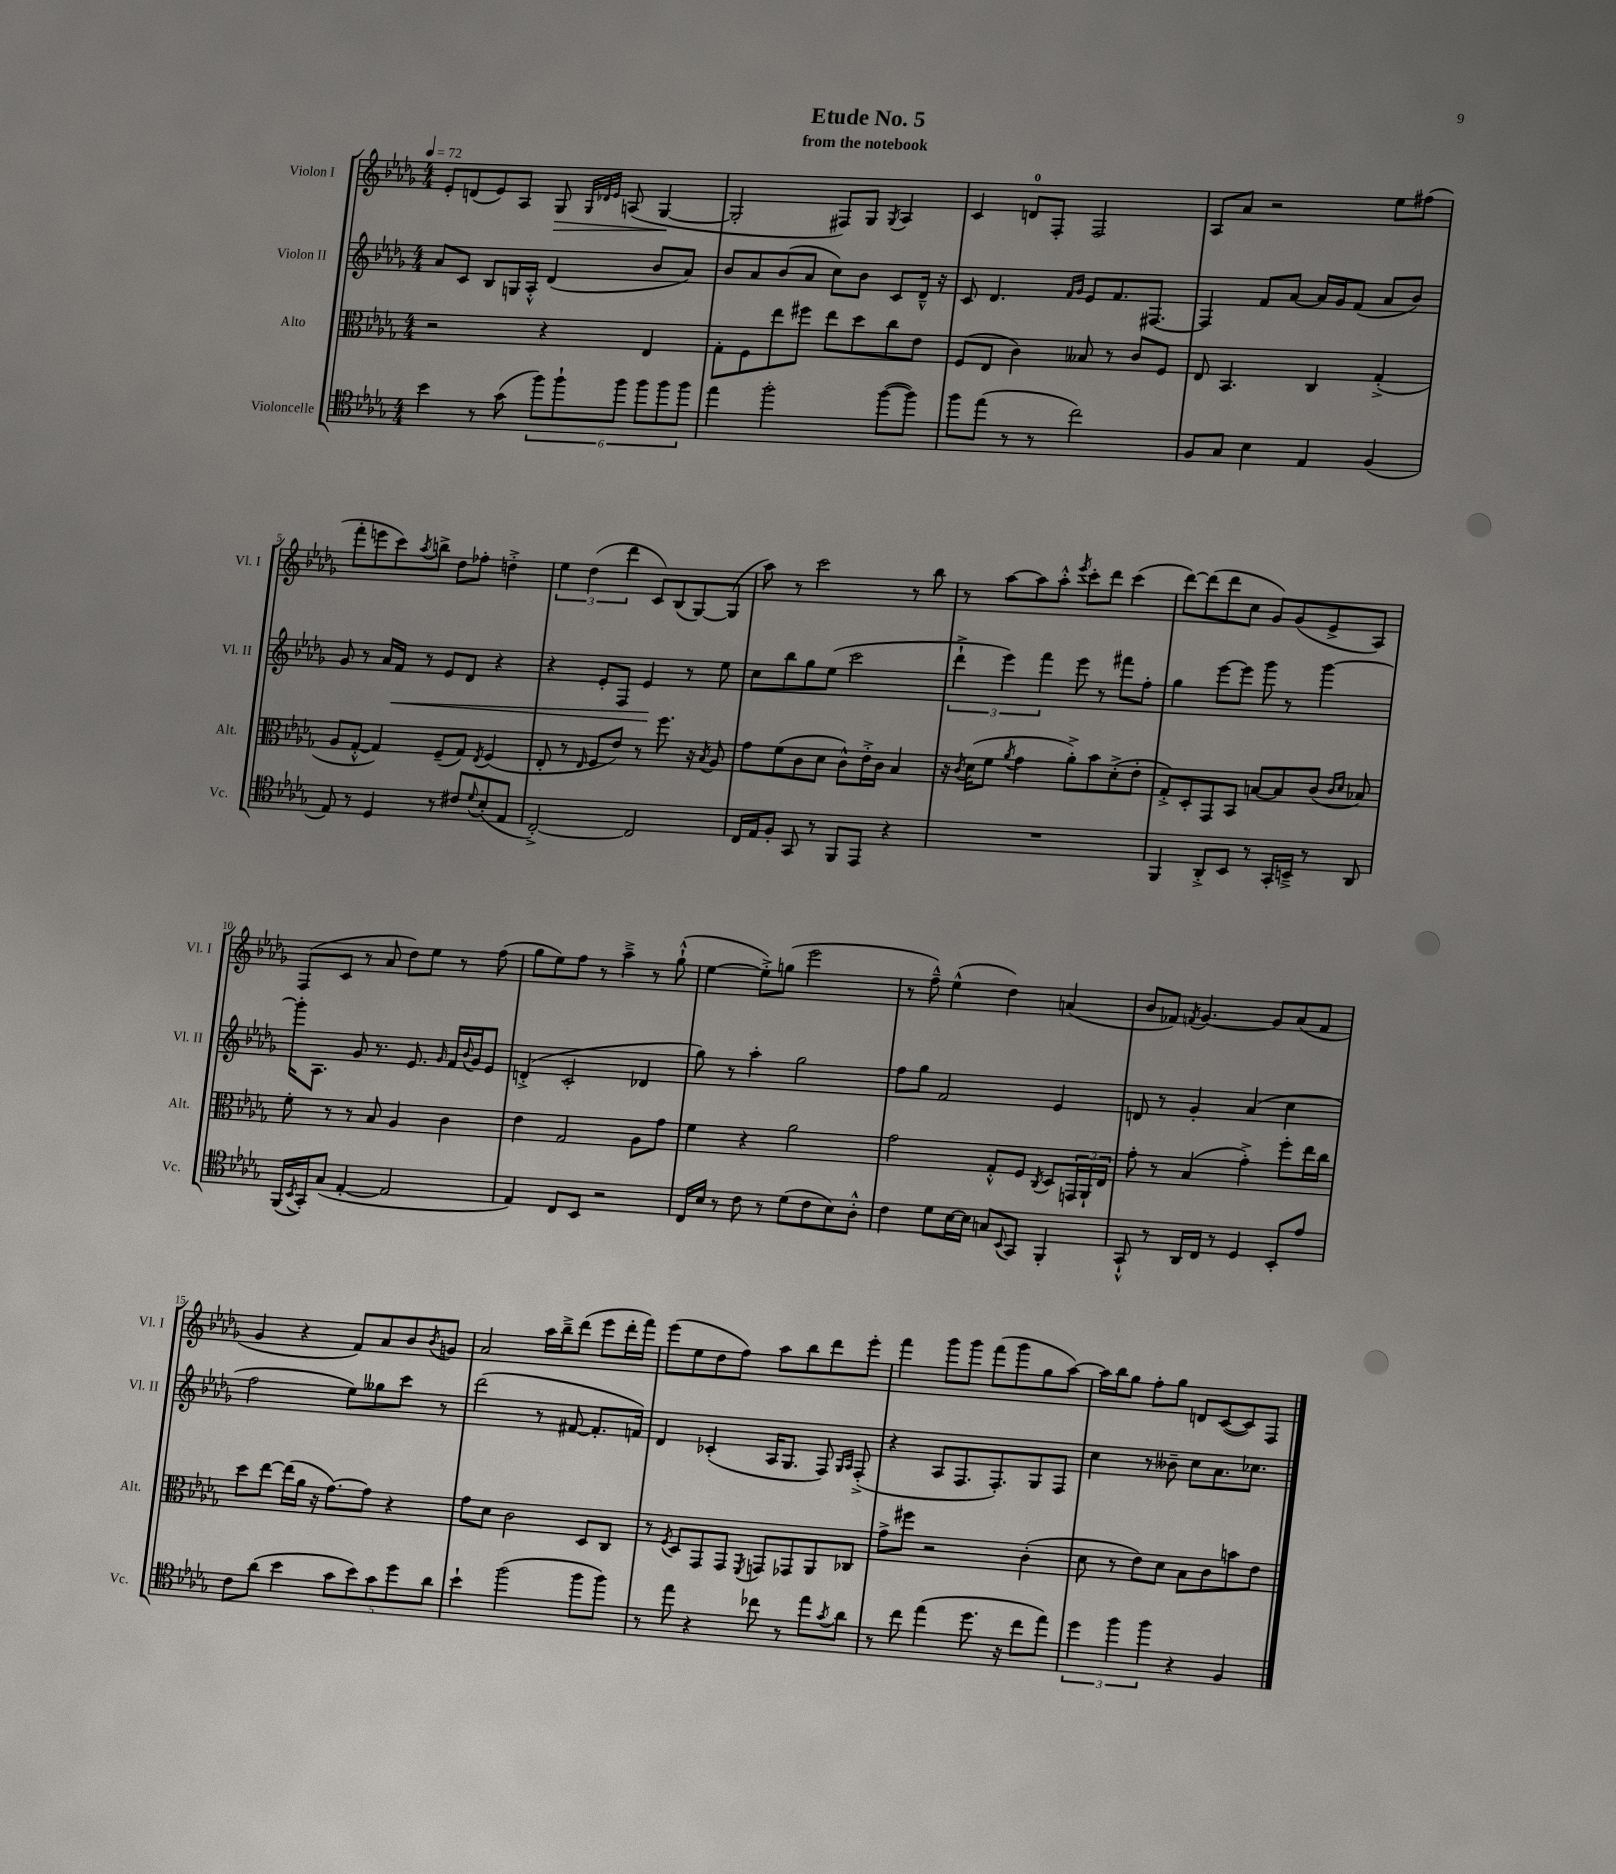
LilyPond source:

\header { title = "Etude No. 5" subtitle = "from the notebook" }
<<
\new StaffGroup <<
\new Staff = "s0" \with { instrumentName = "Violon I" shortInstrumentName = "Vl. I" } {
    \clef treble \key des \major \numericTimeSignature \time 4/4 \tempo 4 = 72
    ees'8-. d'8( ees'8) aes8 ges8\> \grace { ges32 des'32 ees'32 } a8( ges4~\! |
    ges2-. fis8) ges8 \acciaccatura { ges8 } aes4 |
    c'4 d'8-0 f8-. f2 |
    aes8 aes'8 r2 ees''8 fis''8( |
    f'''8-. e'''8 c'''8) \acciaccatura { aes''8 } b''8-> des''8 fes''8-. d''4-.-> |
    \tuplet 3/2 { ees''4 des''4( des'''4 } c'8) bes8( ges8~) ges8( |
    aes''8) r8 c'''2 r8 bes''8 |
    r8 aes''8~ aes''8 aes''8-.-^ \acciaccatura { ees'''8 } c'''8-. des'''8 c'''4( |
    des'''8~) des'''8( des'''8 c''8 ges'8) ges'8( ees'8-> aes8) |
    f8( c'8 r8 aes'8 des''8) ees''8 r8 f''8( |
    ges''8 ees''8) f''8 r8 aes''4---> r8 ges''8-!-^( |
    ees''4~ ees''8-.->) g''8( ees'''2 |
    r8 f''8---^) ees''4-^( des''4) a'4( |
    bes'8 fes'8) \acciaccatura { f'8 } ges'4.~ ges'8 aes'8( f'8 |
    ges'4 r4 f'8) aes'8 bes'8 \acciaccatura { bes'8 } g'8 |
    aes'2 aes''16 bes''16---> des'''8( ees'''8 des'''16-. f'''16) |
    ees'''8( ees''8 des''8 f''8) aes''8 bes''8 des'''8 ees'''8-. |
    f'''4 ges'''8 ges'''8 f'''8( ges'''8 ges''8 aes''8~) |
    aes''16 bes''16 ges''8 f''8-. ges''8 d'8 c'8~( c'8) f8 \bar "|." |
}
\new Staff = "s1" \with { instrumentName = "Violon II" shortInstrumentName = "Vl. II" } {
    \clef treble \key des \major \numericTimeSignature \time 4/4
    aes'8 c'8 bes8 g16 aes16-.-^ des'4( bes'8 aes'8) |
    bes'8 aes'8 bes'8( aes'8 c''8) bes'8 c'8 des'16---^ r16 |
    c'8 des'4. \grace { f'16 ges'16 } ees'8 f'8. fis8.~ |
    fis4 f'8 aes'8~ aes'16 ges'16 f'8( aes'8 bes'8) |
    ges'8 r8 aes'16 f'16\< r8 ees'8 des'8 r4 |
    r4 ees'8-. f8 ees'4\! r8 ees''8 |
    c''8 bes''8 ges''8 ees''8( c'''2 |
    \tuplet 3/2 { des'''4-!-> ees'''4) f'''4 } ees'''8 r8 fis'''8 f''8-. |
    ges''4 ees'''8~ ees'''8 ges'''8 r8 ges'''4~ |
    ges'''16-. aes8. ges'8 r8. ees'8. \grace { ges'16 } f'16 \appoggiatura { bes'8 } ges'16 ees'8 |
    d'4-.->( c'2-. des'4 |
    ges''8) r8 aes''4-. ges''2 |
    f''8 ges''8 f'2 ees'4 |
    d'8 r8 ges'4-. aes'4( c''4 |
    f''2 ees''8) geses''8 c'''8 r8 |
    des'''2( r8 fis'8~ fis'8.-. f'16) |
    des'4 ces'4-.( aes16 ges8. f8) \grace { ges16 aes16 } f8-.->( |
    r4 aes8 f8. f8.-.) ges8 f8 |
    c''4 r8 beses'8-- c''8 aes'8. ces''8. \bar "|." |
}
\new Staff = "s2" \with { instrumentName = "Alto" shortInstrumentName = "Alt." } {
    \clef alto \key des \major \numericTimeSignature \time 4/4
    r2 r4 ees4 |
    ges8-. f8 ees''8 fis''8 ees''8 des''8 c''8 ees'8 |
    f8( ees8 c'4) beses8 r8 c'8 f8 |
    ees8 bes,4. c4 ges4-.->( |
    aes8 ges8~-.-^ ges4) f8--( ges8) \acciaccatura { ees8 } f4( |
    ees8-. r8 \grace { ees16 } f8 ees'8) r8 f''8. r16 \acciaccatura { bes8 } aes8 |
    ges'8 f'8( c'8 des'8 c'8-^) ees'16-.-> c'16 bes4 |
    r16 \acciaccatura { c'8 } des'16( f'8 \acciaccatura { aes'8 } ges'4 aes'8-.->) bes'8 des'8-.->( ees'8-. |
    ges8-.->) des8-. ges,8 bes,8 b8~ b8 c'8( \grace { c'16 des'16 } bes8) |
    f'8-. r8 r8 bes8 aes4 c'4 |
    ees'4 ges2 aes8 ges'8 |
    f'4 r4 aes'2 |
    ges'2 ges8-.-^ f8 \acciaccatura { c8 } des8 \tuplet 3/2 { g,16 aes,16-! ees16 } |
    ges'8-. r8 bes4( ges'4-.->) f''8-. ees''16 c''16 |
    des''8 ees''8~ ees''16( aes'16 r16 ges'8.~) ges'8 r4 |
    ges'8 des'8 c'2 des8 c8 |
    r8 \acciaccatura { f8 } des8 ges,8 ges,8 \acciaccatura { f,8 } g,8 ges,8 aes,8 ces8 |
    ges'8-> fis''8 r2 c'4-.( |
    des'8 r8 ees'8) des'8 bes8 c'8 b'8 ees'8 \bar "|." |
}
\new Staff = "s3" \with { instrumentName = "Violoncelle" shortInstrumentName = "Vc." } {
    \clef tenor \key des \major \numericTimeSignature \time 4/4
    bes'4 r8 ges'8( \tuplet 6/4 { f''8) f''8-! f''8 f''8 f''8 f''8 } |
    ees''4 f''2-. f''8~( f''8) |
    f''8 ees''8( r8 r8 c''2) |
    f8 ges8 bes4 ees4 f4( |
    ees8) r8 des4 r8 cis'8 \appoggiatura { des'8 } bes8-.( ees8 |
    c2~-.->) c2 |
    c16 ees16 f8-. ges,8 r8 f,8 ees,8 r4 |
    R1 |
    f,4 aes,8-.-> bes,8 r8 ges,16-. b,16---> r8 aes,8 |
    f,16( \acciaccatura { bes,8 } ges,16-.) ges8( ees4~-. ees2 |
    ees4) c8 bes,8 r2 |
    c16 bes16 r8 c'8 r8 des'8( c'8 bes8) aes8-.-^ |
    c'4 des'8 bes16~ bes16 g8 \appoggiatura { bes,8 } ges,8 f,4-. |
    ges,8-!-^ r8 aes,16 c16 r8 des4 bes,8-. ees'8 |
    c'8 aes'8( bes'4 \tuplet 5/4 { ges'8 bes'8) ges'8 des''8 aes'8 } |
    bes'4-! f''2( f''8 f''8) |
    r8 ees''8 r4 ces''8 r8 ees''8 \acciaccatura { ges'8 } aes'8 |
    r8 c''8 ees''4( des''8. r16 c''8 ees''8) |
    \tuplet 3/2 { des''4 f''4 f''4 } r4 f4 \bar "|." |
}
>>
>>
